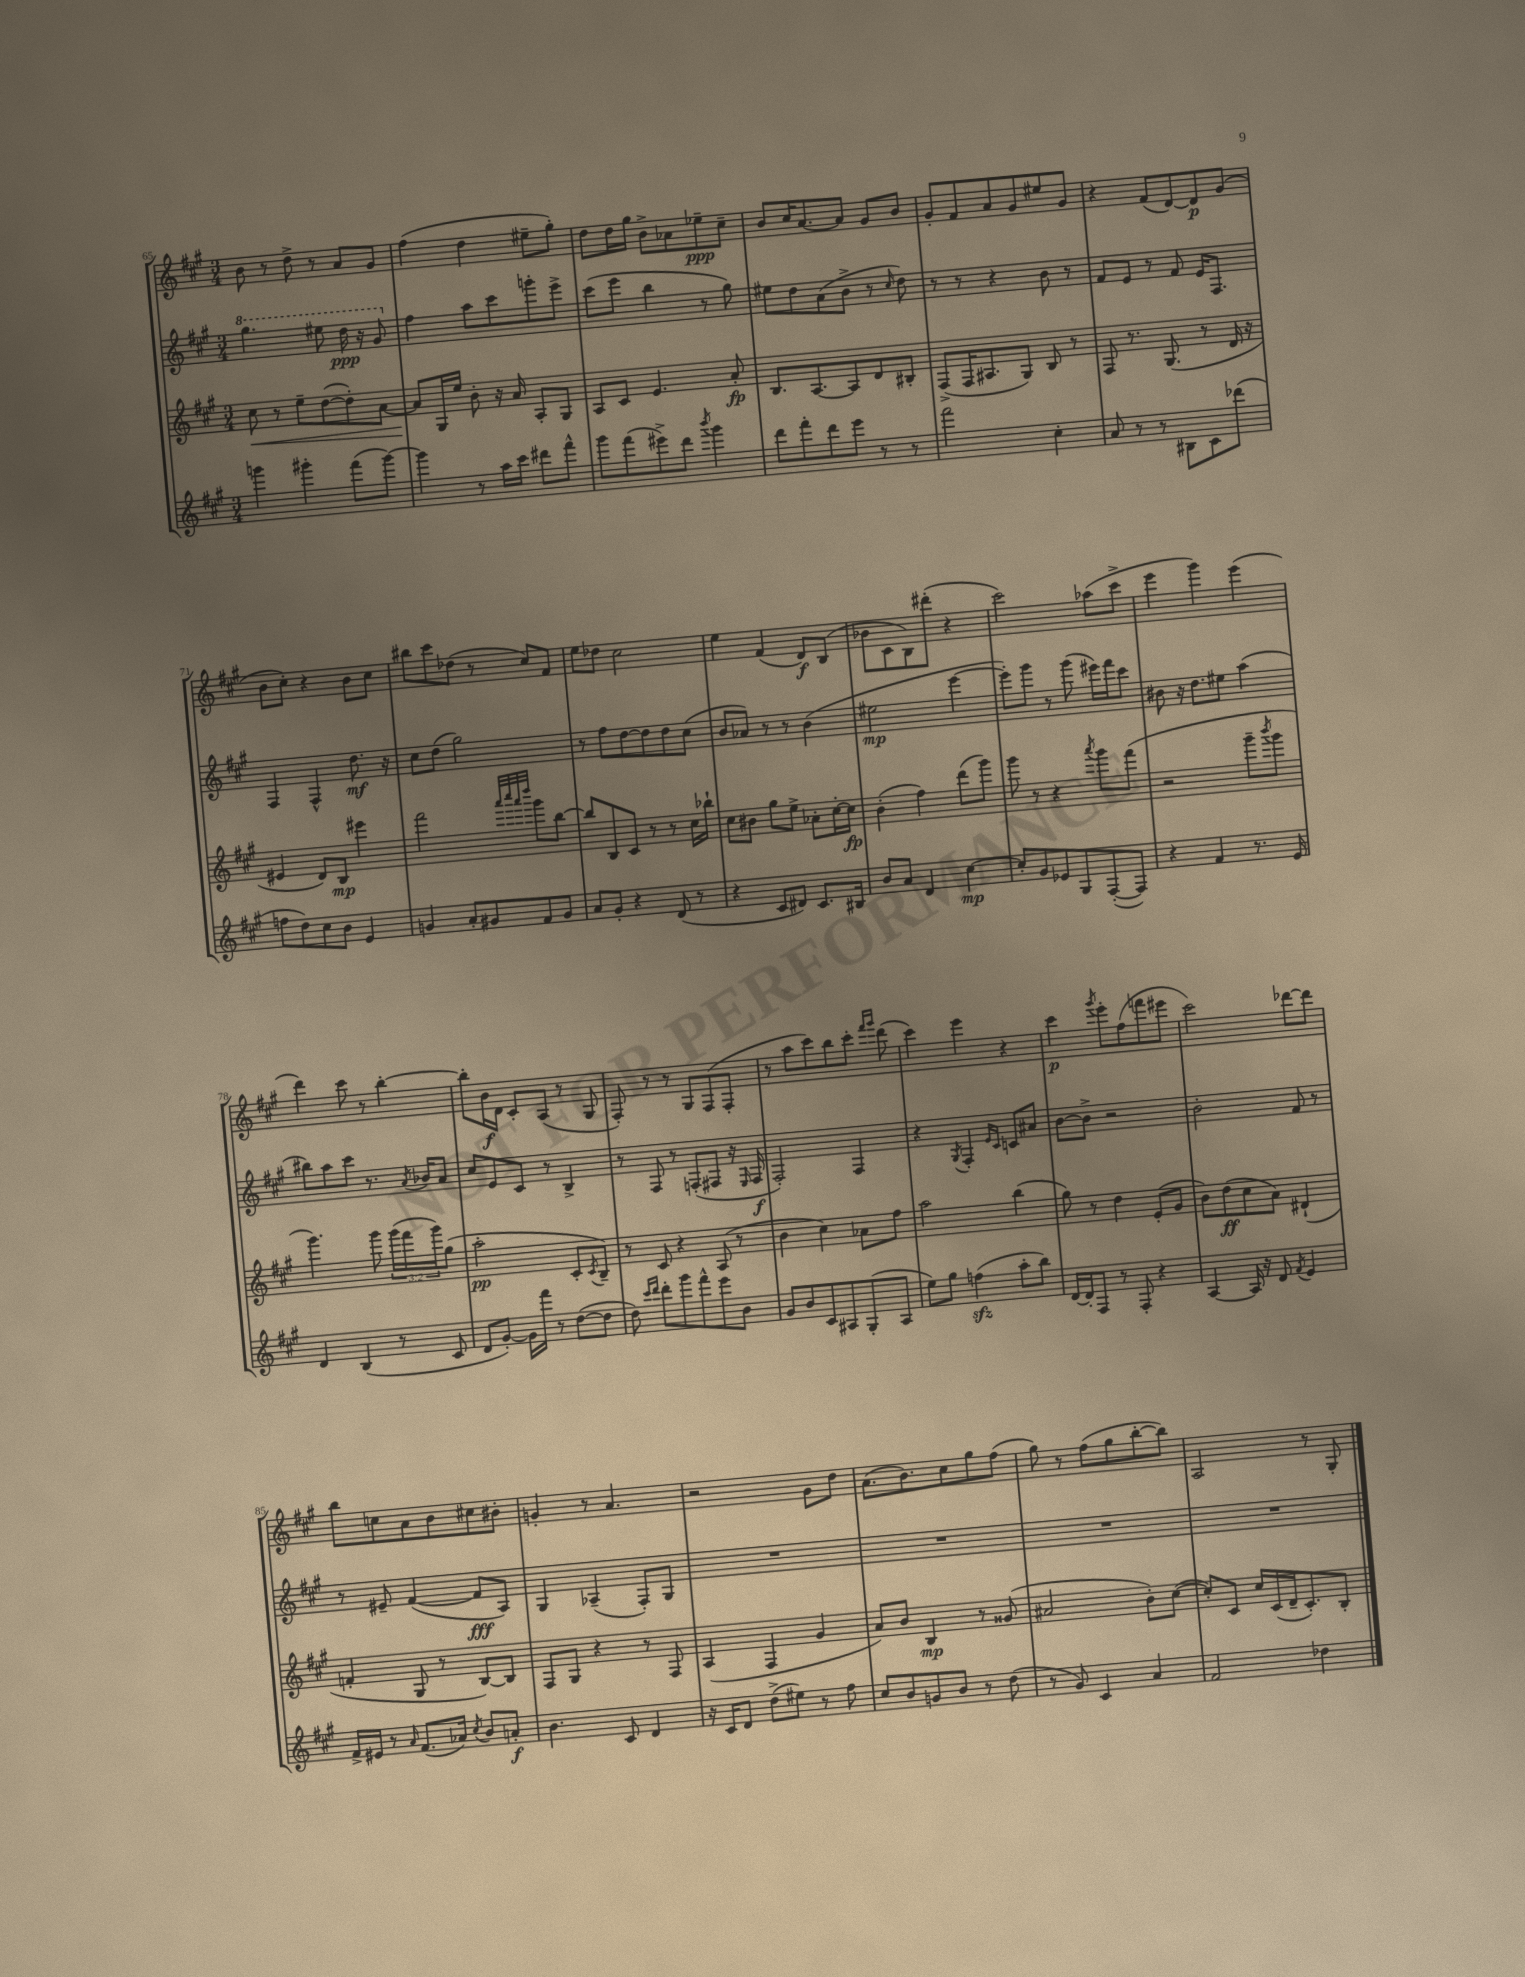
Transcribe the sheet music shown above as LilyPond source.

<<
\new StaffGroup <<
\new Staff = "s0" {
    \clef treble \key a \major \numericTimeSignature \time 3/4
    b'8 r8 d''8-> r8 a'8 gis'8 |
    fis''4( d''4 eis''8-- gis''8-.) |
    d''8 d''16 gis''16 b'8-> aes'8 ees''8--\ppp cis''8-- |
    b'8 cis''16 a'8.~ a'8 gis'8 b'8 |
    gis'8-. fis'8 a'8 gis'8 eis''8 gis'8 |
    r4 fis'8( d'8~) d'8\p gis'8( |
    b'8 cis''8-.) r4 b'8 cis''8 |
    bis''8 cis'''8 des''8( r8 cis''8) fis'8 |
    e''8 des''8 cis''2 |
    e''4 fis'4( d'8\f) b8( |
    bes'8 cis'8 b8) dis'''8-.( r4 |
    cis'''2) aes''8( cis'''8-> |
    e'''4 gis'''4) e'''4( |
    d'''4) cis'''8 r8 b''4~-. |
    b''8-. b'16\f d'16 cis'8-. a8( r8 gis8 |
    fis8-.) r8 r8 gis8 fis8( fis8-. |
    r8 a''8 cis'''8) b''8 cis'''8-. \grace { fis'''16 gis'''16 } d'''8( |
    cis'''4) e'''4 r4 |
    cis'''4\p \acciaccatura { gis'''8 } e'''8-. fis''8( f'''8 eis'''8 |
    cis'''2) des'''8~ des'''8 |
    b''8 c''8 a'8 b'8 cis''8 bis'8-. |
    g'4-. r8 a'4. |
    r2 gis'8 d''8 |
    a'8.( b'8.) cis''8 gis''8 fis''8( |
    gis''8) r8 fis''8( gis''8 b''8~-. b''8) |
    a2 r8 gis8-. \bar "|." |
}
\new Staff = "s1" {
    \clef treble \key a \major \numericTimeSignature \time 3/4
    \ottava #1 gis'''4. eis'''8 d'''16\ppp r16 gis''8 \ottava #0 |
    fis''4 a''8 cis'''8 g'''8-. e'''8-> |
    cis'''8( e'''8 b''4 r8 gis''8) |
    eis''8 d''8 a'8( b'8-> r8 \grace { cis''16 } d''8) |
    r8 r8 r4 b'8 r8 |
    fis'8 e'8 r8 fis'8 e'16 fis8. |
    fis4 fis4-^ d''8.\mf r16 |
    cis''8 d''8( gis''2) |
    r8 fis''8 d''8~ d''8 d''8 cis''8( |
    b'8 aes'8) r8 r8 b'4( |
    eis''2\mp e'''4~ |
    e'''8-.) gis'''8 r8 gis'''8( eis'''16) fis'''16 cis'''8 |
    bis'8 r16 d''8. eis''8 a''4( |
    bis''8) a''8 cis'''8 r8. \acciaccatura { a'8 } bes'16 a'8 |
    cis''8 e'8 cis'8 r8 b4-> |
    r8 fis8 r8 f8-.( fis8 r16 \grace { e16 } fis16\f |
    fis2-.) fis4 |
    r4 \acciaccatura { gis8 } fis4-. \grace { e'16 cis'16 } c'8 ais'8 |
    b'8~ b'8-> r2 |
    b'2-. fis'8 r8 |
    r8 eis'8-- fis'4~( fis'8\fff a8) |
    gis4 aes4--( fis8-.) gis8 |
    R2. |
    R2. |
    R2. |
    R2. \bar "|." |
}
\new Staff = "s2" {
    \clef treble \key a \major \numericTimeSignature \time 3/4 \override Staff.TupletNumber.text = #tuplet-number::calc-fraction-text
    cis''8\< r8 e''8-- d''8~( d''8-.) a'8~ |
    a'8\! gis16 e''16 b'8-. r16 a'16 a8-. gis8 |
    a8 cis'8 e'4. a'8-.\fp |
    b8. a8.~ a8 d'8 bis8-. |
    fis8->( fis16 ais8. gis8) b8 r8 |
    fis8 r8. gis8.( r8 d'16 r16 |
    eis'4 d'8) b8\mp eis'''4 |
    fis'''2 \grace { a'''32 cis''''32 a'''32 d''''32 } gis'''8 b''8~ |
    b''8 b8 cis'8 r8 r8 cis''16 bes''16-! |
    cis''8 bis'8 gis''8 e''8-> aes'8-. cis''16~-. cis''16\fp |
    b'4-.( fis''4) d'''8( gis'''8) |
    gis'''8 r8 r4 \acciaccatura { a'''8 } gis'''8 fis'''8( |
    r2 gis'''8-- \acciaccatura { b'''8 } gis'''8 |
    gis'''4.) gis'''8 \tuplet 3/2 { gis'''16( fis'''16 gis'''16) } gis''8( |
    a''2-.\pp cis'8-. \acciaccatura { cis'8 } b8--) |
    r8 cis'8 r4 a8( r8 |
    b'4 cis''4) aes'8 fis''8 |
    a''2 b''4( |
    gis''8) r8 d''4 e'8-.( gis'8 |
    b'8) d''8\ff( cis''8 a'8) dis'4-!( |
    f'4-. gis8 r8 b8~) b8 |
    fis8 gis8 r4 r8 fis8 |
    a4( fis4 gis'4 |
    a'8) b'8 b4\mp r8 gisis'8( |
    ais'2 b'8-.) cis''8~( |
    cis''8-.) cis'8 cis''16 cis'16( d'16-- cis'8.-.) b8-. \bar "|." |
}
\new Staff = "s3" {
    \clef treble \key a \major \numericTimeSignature \time 3/4
    g'''4 gis'''4-. fis'''8( gis'''8~) |
    gis'''4 r8 a''16 cis'''16 dis'''8 fis'''8-^ |
    gis'''8 fis'''8( eis'''8->) d'''8 \acciaccatura { b'''8 } gis'''4 |
    d'''8 fis'''8-. d'''8 e'''8 r8 r8 |
    fis'''2 cis''4-. |
    a'8 r8 r8 bis8 cis'8 des'''8( |
    f''8 d''8) cis''8 b'8 e'4 |
    g'4 a'8-. gis'8 fis'8 gis'8 |
    a'8 gis'8-. r4 d'8( r8 |
    r4 cis'8 dis'8) cis'8. bis16 |
    b'8 a'8 d'4 cis''4~\mp |
    cis''8-. gis'8 ees'8 gis8 fis8~-.( fis8) |
    r4 fis'4 r8. e'16 |
    d'4 b4( r8 cis'8 |
    d'8 gis'8~-.) gis'16 fis'''16 r8 d''8~( d''8 |
    d''8) \grace { cis'''16 d'''16 } d'''8-. gis'''8 fis'''8-^ e'''8 b'8 |
    gis'8 b'8 cis'8 ais8 gis8-.( ais8 |
    e''8) gis''8 f''4\sfz( a''8-. b''8) |
    d'16~ d'16-. fis8 r8 fis8-. r4 |
    a4~ a16 r16 d'8 \acciaccatura { fis'8 } e'4 |
    fis'16-> eis'16 r8 \grace { a'16 } fis'8.( aes'16) \acciaccatura { cis''8 } b'8 a'8-.\f |
    b'4. cis'8 d'4 |
    r16 cis'16 d'8 d''8->( eis''8) r8 fis''8 |
    cis''8 b'8 g'8 b'8 r8 d''8( |
    r8 gis'8) cis'4 a'4 |
    fis'2 des''4 \bar "|." |
}
>>
>>
\layout { \context { \Score currentBarNumber = #65 } }
